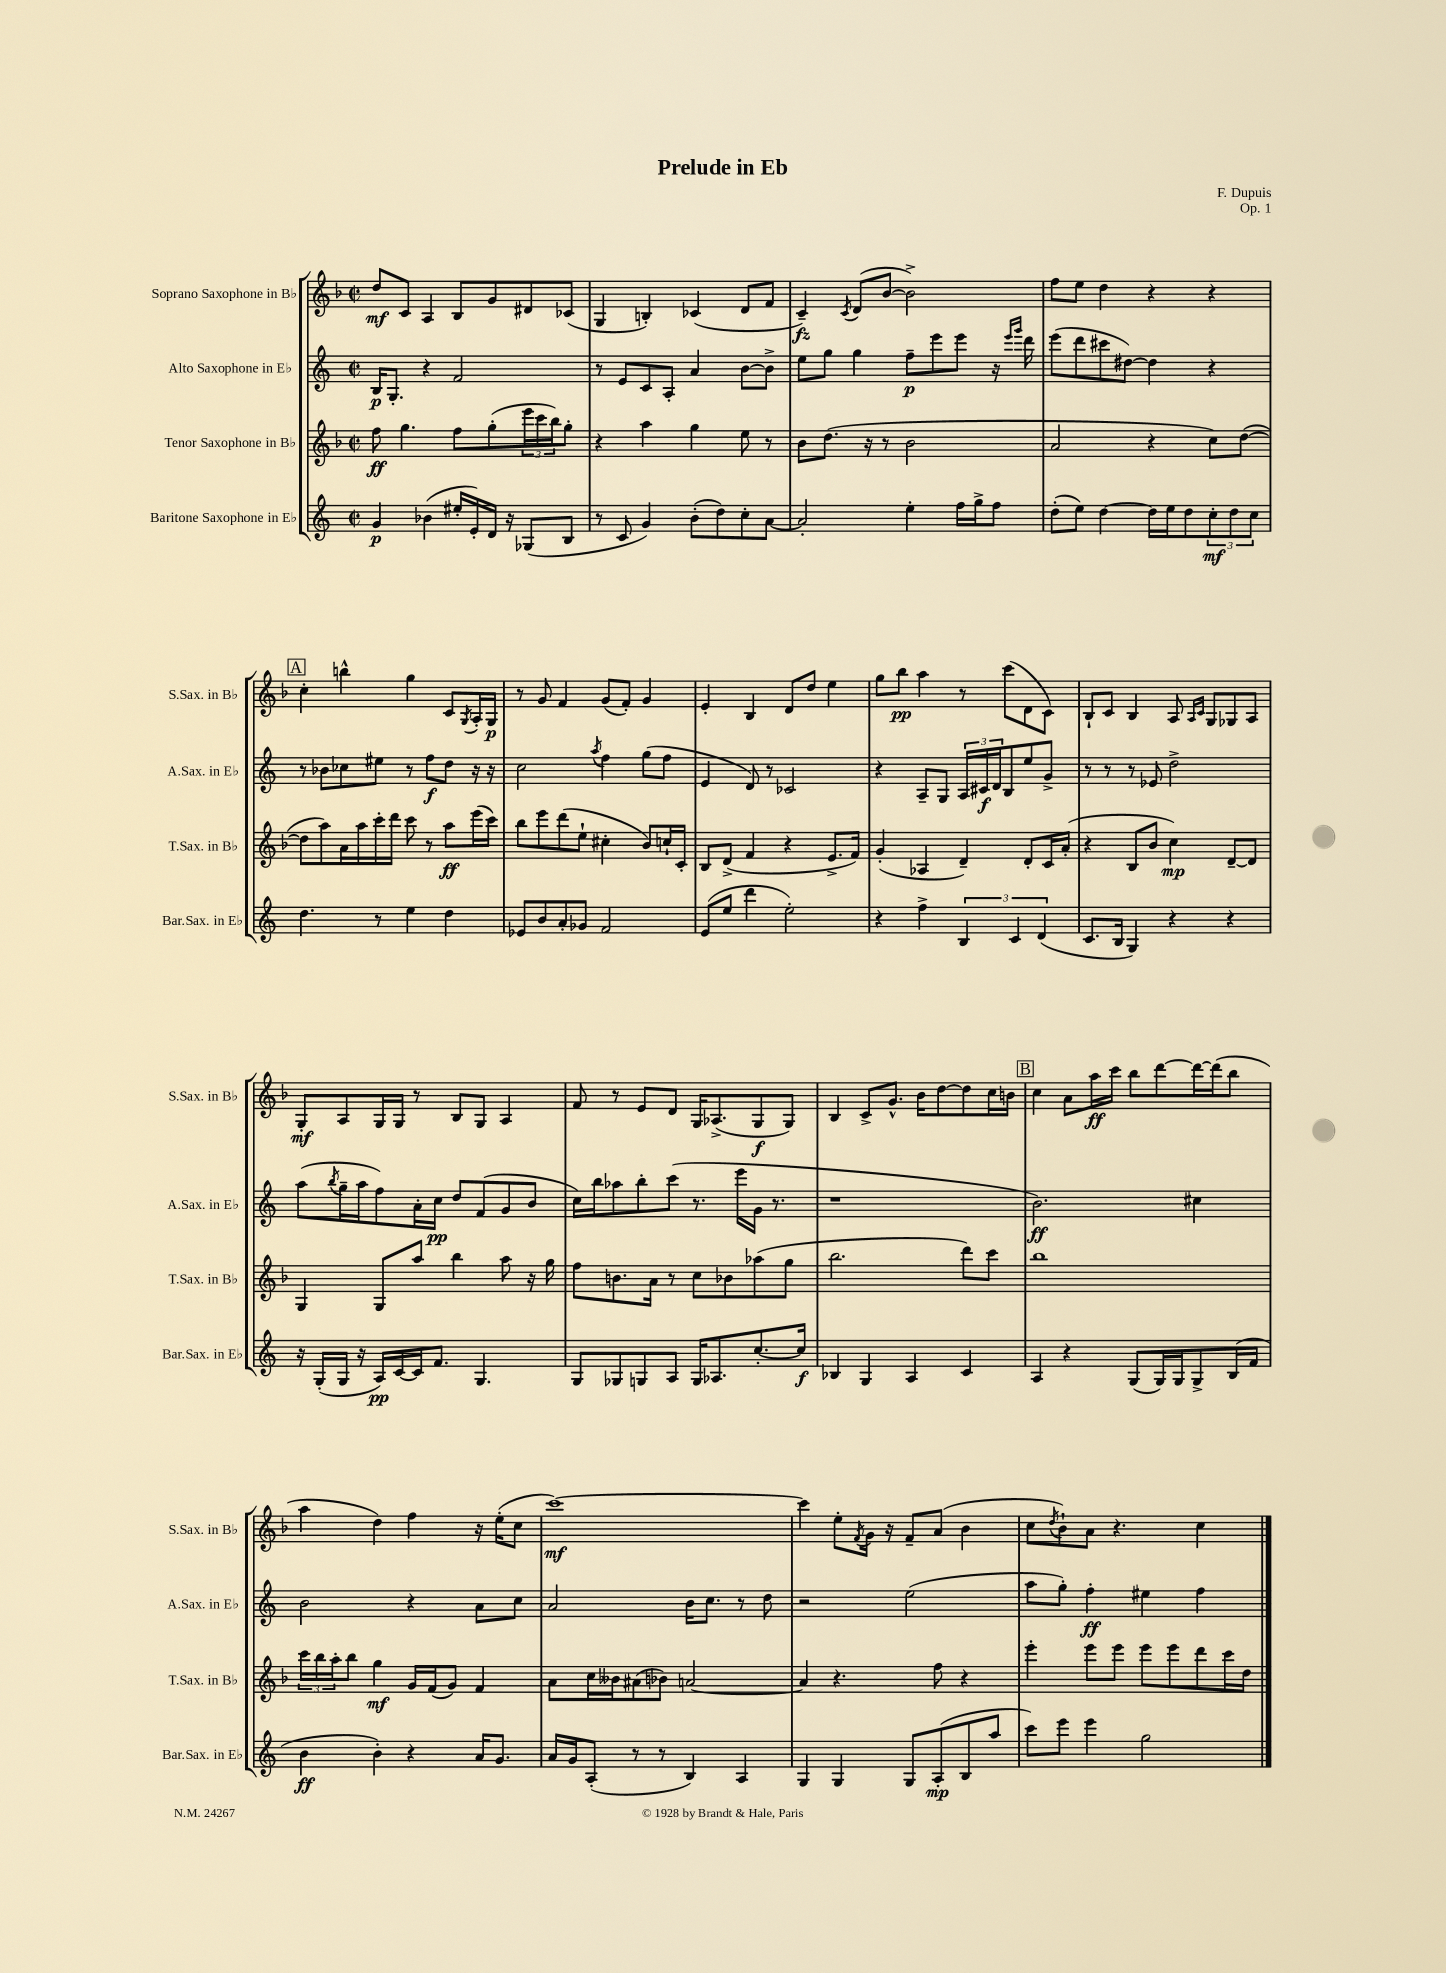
\header { title = "Prelude in Eb" composer = "F. Dupuis" opus = "Op. 1" }
<<
\new StaffGroup <<
\new Staff = "s0" \with { instrumentName = "Soprano Saxophone in Bb" shortInstrumentName = "S.Sax. in Bb" } {
    \clef treble \key f \major \defaultTimeSignature \time 2/2
    d''8\mf c'8 a4 bes8 g'8 dis'8 ces'8( |
    g4 b4-.) ces'4( d'8 f'8 |
    c'4--\fz) \acciaccatura { c'8 } d'8( bes'8~ bes'2->) |
    f''8 e''8 d''4 r4 r4 |
    \mark \markup { \box "A" } c''4-. b''4-^ g''4 c'8 \acciaccatura { g8 } a16-. g16\p |
    r8 g'8 f'4 g'8( f'8-.) g'4 |
    e'4-. bes4 d'8 d''8 e''4 |
    g''8 bes''8\pp a''4 r8 c'''8( d'8 c'8) |
    bes8-! c'8 bes4 a8 \grace { a16 c'16 } g8 ges8 a8 |
    g8-.\mf a8 g16 g16 r8 bes8 g8 a4 |
    f'8 r8 e'8 d'8 g16 aes8.->( g8\f g8) |
    bes4 c'8-> g'8.-^ bes'16 d''8~ d''8 c''16 b'16 |
    \mark \markup { \box "B" } c''4 a'8 a''16\ff c'''16 bes''8 d'''8~ d'''16~ d'''16( bes''8 |
    a''4 d''4) f''4 r16 e''16-.( c''8 |
    c'''1~\mf) |
    c'''4 e''8-. \acciaccatura { f'8 } g'16 r16 f'8-- a'8( bes'4 |
    c''8 \acciaccatura { d''8 } bes'8-!) a'8 r4. c''4 \bar "|." |
}
\new Staff = "s1" \with { instrumentName = "Alto Saxophone in Eb" shortInstrumentName = "A.Sax. in Eb" } {
    \clef treble \key c \major \defaultTimeSignature \time 2/2
    b16\p g8.-. r4 f'2 |
    r8 e'8 c'8 a8-. a'4 b'8~ b'8-> |
    e''8 g''8 g''4 f''8--\p e'''8 e'''8 r16 \grace { e'''16 g'''16 } d'''16 |
    e'''8( d'''8 cis'''8 dis''8~) dis''4 r4 |
    \mark \markup { \box "A" } r8 bes'8 ces''8 eis''8 r8 f''8\f d''8 r16 r16 |
    c''2 \acciaccatura { a''8 } f''4 g''8( f''8 |
    e'4 d'8) r8 ces'2 |
    r4 a8-- g8 \tuplet 3/2 { a16 cis'16\f d'16 } b8 e''8 g'8-> |
    r8 r8 r8 ees'8 d''2-> |
    a''8( \acciaccatura { b''8 } g''16-- a''16 f''8) a'16-. c''16\pp d''8 f'8( g'8 b'8 |
    c''16) b''16 aes''8 b''8-. c'''8( r8. e'''16 g'16 r8. |
    r1 |
    \mark \markup { \box "B" } b'2.\ff) cis''4 |
    b'2 r4 a'8 c''8 |
    a'2 b'16 c''8. r8 d''8 |
    r2 e''2( |
    a''8 g''8-.) f''4-.\ff eis''4 f''4 \bar "|." |
}
\new Staff = "s2" \with { instrumentName = "Tenor Saxophone in Bb" shortInstrumentName = "T.Sax. in Bb" } {
    \clef treble \key f \major \defaultTimeSignature \time 2/2
    f''8\ff g''4. f''8 g''8-.( \tuplet 3/2 { e'''16 c'''16 bes''16) } g''8-. |
    r4 a''4 g''4 e''8 r8 |
    bes'8 d''8.( r16 r8 bes'2 |
    a'2 r4 c''8) d''8~( |
    \mark \markup { \box "A" } d''8 a''8) a'16 a''16 c'''16-. d'''16 c'''8 r8 a''8\ff e'''16( c'''16) |
    bes''8 e'''8 d'''8( e''8-! cis''4-. bes'8) c''16-! c'16-. |
    bes8 d'8->( f'4 r4 e'8.-> f'16) |
    g'4-.( aes4 d'4--) d'8-. c'16 a'16-.( |
    r4 bes8 bes'8 c''4\mp) d'8~-- d'8 |
    g4 g8 a''8 bes''4 a''8 r16 g''16 |
    f''8 b'8. a'16 r8 c''8 bes'8 aes''8( g''8 |
    bes''2. d'''8) c'''8 |
    \mark \markup { \box "B" } bes''1 |
    \tuplet 3/2 { c'''16 bes''16 a''16-. } bes''8 g''4\mf g'16 f'16( g'8) f'4 |
    a'8 c''16 beses'16 ais'8( bes'8) a'2~ |
    a'4 r4. f''8 r4 |
    e'''4-. e'''8 e'''8 e'''8 e'''8 d'''8 c'''16 d''16 \bar "|." |
}
\new Staff = "s3" \with { instrumentName = "Baritone Saxophone in Eb" shortInstrumentName = "Bar.Sax. in Eb" } {
    \clef treble \key c \major \defaultTimeSignature \time 2/2
    g'4\p bes'4( eis''16-. e'16-.) d'16 r16 ges8( b8 |
    r8 c'8 g'4) b'8-.( d''8) c''8-. a'8~ |
    a'2-. e''4-. f''16 g''16-> f''8 |
    d''8-.( e''8) d''4~ d''16 e''16 d''8 \tuplet 3/2 { c''8-.\mf d''8 c''8 } |
    \mark \markup { \box "A" } d''4. r8 e''4 d''4 |
    ees'8 b'8 a'8-. ges'8 f'2 |
    e'8( e''8 d'''4 e''2-.) |
    r4 f''4-> \tuplet 3/2 { b4 c'4 d'4( } |
    c'8. b16 g4) r4 r4 |
    r16 g16-.( g16 r16 a16\pp) c'16~ c'16 f'8. g4. |
    g8 ges8 g8 a8 g16 aes8. c''8.~-. c''16\f |
    bes4 g4 a4 c'4 |
    \mark \markup { \box "B" } a4 r4 g8( g16) g16 g8-> b16( f'16 |
    b'4\ff b'4-.) r4 a'16 g'8. |
    a'16 g'16 a8-.( r8 r8 b4) a4 |
    g4 g4 g8 a8-.\mp( b8 a''8 |
    c'''8) e'''8 e'''4 g''2 \bar "|." |
}
>>
>>
\layout { \context { \Score \remove "Bar_number_engraver" } }
